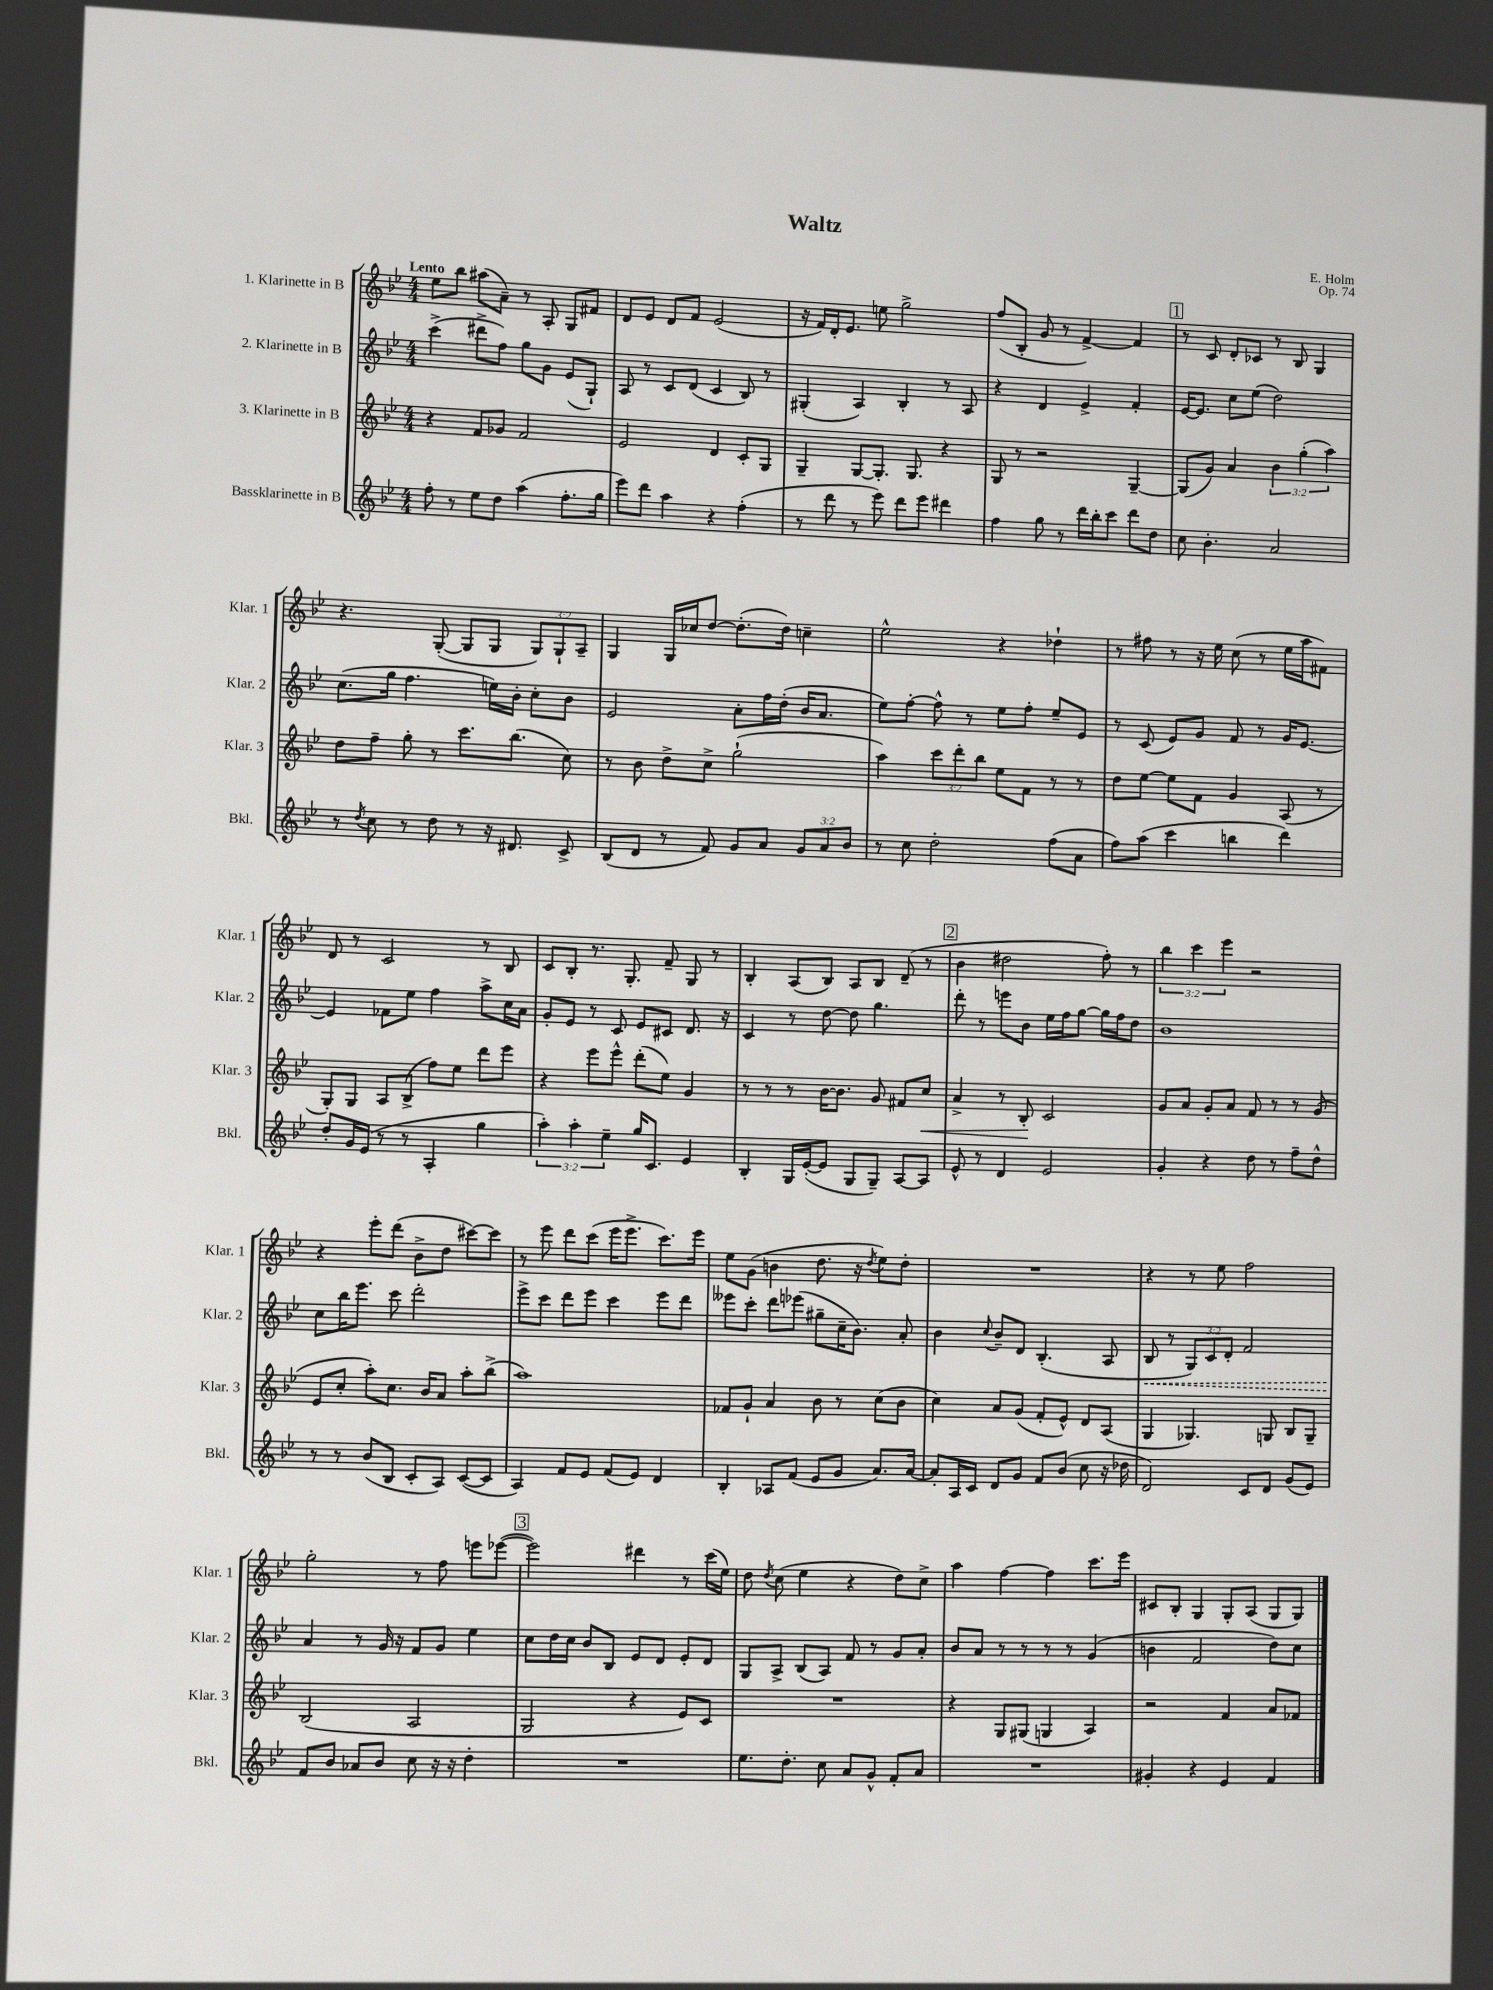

**kern	**kern	**kern	**kern
*staff4	*staff3	*staff2	*staff1
*clefG2	*clefG2	*clefG2	*clefG2
*k[b-e-]	*k[b-e-]	*k[b-e-]	*k[b-e-]
*M4/4	*M4/4	*M4/4	*M4/4
8ff'	4r	(4ccc^	8ee-
8r	.	.	8bb-
8ee-	8f	8ddd#^	(8aa#
8dd	8g-	8ff)	8a~)
(4aa	2f	8gg	8r
.	.	8g	8A'
8.ff'	.	(8e-	8G
.	.	8G`)	8f#
16gg	.	.	.
=	=	=	=
8eee-)	2e-	8A	8d
8ddd	.	8r	8e-
4aa	.	8c	8d
.	.	(8d	8f
4r	4d	4c	(2e-
(4ff'	8c'	8B-)	.
.	8G	8r	.
=	=	=	=
8r	4G~	(4G#'	16r
.	.	.	16f)
8ddd	.	.	16d'
.	.	.	8.e-
8r	[8G	4A)	.
8eee-)	8.G']	.	8ee
8ddd	.	4B-'	2gg^
.	8.G	.	.
8eee-	.	.	.
4ddd#	4r	8r	.
.	.	8A	.
=	=	=	=
4ff	8G	4r	(8ff
.	8r	.	8B-'
8gg	2r	4d	8g
8r	.	.	8r
16ddd	.	4e-^	[4f^)
16bb-'	.	.	.
8ccc	.	.	.
8ddd	[4G~	4f'	4f]
8dd	.	.	.
=	=	=	=
8cc	(8G]	[16e-	8r
.	.	8.e-]	.
4.b-'	8g)	.	8c
.	4a	8cc	8d'
.	.	(8ee-	8c-
2a	6b-	2dd)	8r
.	.	.	8B-
.	(6gg'	.	.
.	.	.	4G
.	6aa)	.	.
=	=	=	=
8r	8dd	(8.cc	4.r
8qdd	.	.	.
8cc	8ff~	.	.
.	.	16gg	.
8r	8gg'	4.ff	.
8dd	8r	.	([8G'
8r	8.ccc	.	8G]
16r	.	16ee)	8G
8.d#	(8.bb-	16b-'	.
.	.	8cc'	12G)
.	.	.	12G`
8c^	8cc)	8b-	.
.	.	.	12A~
=	=	=	=
(8B-	8r	2e-	4G
8d	8b-	.	.
8r	8dd^	.	16G
.	.	.	16cc-
8f)	8cc^	.	[8dd
8g	(2gg`	8a'	(8.dd']
8a	.	16ff	.
.	.	(16dd'	16dd)
12g	.	16b-	4cc~
.	.	8.a	.
12a	.	.	.
12b-	.	.	.
=	=	=	=
8r	4aa)	8ee-)	2ee-^^
8cc	.	[8ff'	.
2dd'	12ccc	8ff^^]	.
.	12ddd'	.	.
.	.	8r	.
.	12bb-	.	.
.	8ee-	8ee-	4r
.	8f	8ff'	.
(8ff	8r	8ee-~	4dd-`
8a	8r	8e-	.
=	=	=	=
8ff)	8dd	8r	8r
(8aa	[8ee-	(8c	8ff#
4ccc	8ee-]	8e-)	8r
.	8f	8g	16r
.	.	.	16ee-
4bb	4g	8f	(8cc
.	.	8r	8r
4ddd)	(8A	16g	16ee-
.	.	[8.e-	16aa
.	8r	.	8f#)
=	=	=	=
8dd'	8G')	4e-]	8d
16g	8G	.	8r
(16e-	.	.	.
8r	8A	8f-	2c
8r	(8B-^	8ee-	.
4A'	8ff)	4ff	.
.	8ee-	.	.
4gg	8ddd	8aa^	8r
.	8eee-	16cc	8B-
.	.	16a	.
=	=	=	=
6aa')	4r	8g'	8c
.	.	8e-	8B-'
6aa'	.	.	.
.	8eee-	8r	8.r
6ee-~	.	.	.
.	8eee-^^	8c	.
.	.	.	8.G'
16gg	(8ddd'	8e-	.
8.c	.	.	.
.	8ee-)	8c#	8f~
4e-	4g	8.d	8G
.	.	.	8r
.	.	16r	.
=	=	=	=
4B-'	8r	4c	4B-'
.	8r	.	.
16G	8r	8r	(8A
([16e-'	.	.	.
8e-]	[16b-	[8dd	8B-)
.	8.b-]	.	.
8G	.	8dd]	8A
8G~)	8g	4.gg	8B-
[8A	8f#	.	(8d~
8A]	8cc	.	8r
=	=	=	=
8e-^^	4a^	8ddd'	4b-
8r	.	8r	.
4d	8r	8eee	2dd#
.	8B-'	8b-	.
2e-	2c	16ee-	.
.	.	16ff	.
.	.	[8gg	.
.	.	16gg]	8ff')
.	.	16ff	.
.	.	8dd	8r
=	=	=	=
4g'	8g	1b-	6bb-
.	8a	.	.
.	.	.	6ccc
4r	8g'	.	.
.	.	.	6eee-
.	8a	.	.
8dd	8f	.	2r
8r	8r	.	.
8ff~	8r	.	.
8dd^^	(8g	.	.
=	=	=	=
8r	8e-	8cc	4r
8r	8cc'	16bb-	.
.	.	8.eee-	.
(8b-	8aa')	.	8eee-'
8B-	8.cc	8ccc	(8ddd
8c'	.	2ddd'	8b-^
.	16b-	.	.
8A)	8a	.	8dd
([8c	8aa'	.	[8ccc#)
8c]	(8bb-^	.	8ccc#]
=	=	=	=
4A)	1aa)	8eee-^	8r
.	.	8ccc	8eee-
8f	.	8ddd	8ddd
8e-	.	8eee-	(8ccc
(8f	.	4ccc	16eee-
.	.	.	8.eee-^
8e-)	.	.	.
4d	.	8eee-	8.ccc)
.	.	8ddd	.
.	.	.	16eee-
=	=	=	=
4B-'	8f-	8eee--	8ee-
.	8g`	8ccc'	(8g
8A-	4a	8ddd	4b
(8f	.	(8eee-	.
8e-	8b-	8gg#~	8.dd
8g	8r	16cc~	.
.	.	8.b-)	16r
.	.	.	8qdd
8.a)	(8cc	.	8ee-)
.	8b-	8a'	8dd'
[16a	.	.	.
=	=	=	=
8a']	4cc)	4b-	1r
16A	.	.	.
16c	.	.	.
.	.	8qqcc	.
8d	8a	8b-~	.
8g	(8g	8d	.
8f	8f'	(4.B-'	.
(8b-	8e-^^)	.	.
8cc	8d	.	.
16r	(8A	8A	.
16dd-	.	.	.
=	=	=	=
2d)	4G	8B-	4r
.	.	8r	.
.	4.G-)	12G)	8r
.	.	12c	.
.	.	.	8ee-
.	.	12d'	.
8c	.	2f	2ff
8d	8G	.	.
(8g	8B-	.	.
8e-)	8G~	.	.
=	=	=	=
8f	(2B-	4a	2gg'
8b-	.	.	.
8a-	.	8r	.
8b-	.	16g	.
.	.	16r	.
8cc	2A	8f	8r
16r	.	8g	8ff
16r	.	.	.
4dd'	.	4ee-	8eee
.	.	.	([8eee-
=	=	=	=
1r	2G	8cc	2eee-])
.	.	16dd	.
.	.	16cc	.
.	.	8b-	.
.	.	8B-	.
.	4r	8e-	4ddd#
.	.	8d	.
.	8e-)	8e-'	8r
.	8c	8d	(16ccc
.	.	.	16ee-)
=	=	=	=
8.ee-	1r	8G	8dd
.	.	.	8qdd
.	.	8A^	(8cc
8.dd'	.	.	.
.	.	(8B-	4ee-
8cc	.	8A)	.
8a	.	8f	4r
8g^^	.	8r	.
8f'	.	8g	8dd)
8a	.	8a'	8cc^
=	=	=	=
1r	4r	8b-	4aa
.	.	8a	.
.	8G	8r	[4ff
.	(8G#	8r	.
.	4G	8r	4ff]
.	.	8r	.
.	4A)	(4g	8.ccc
.	.	.	16eee-
=	=	=	=
4g#'	2r	4b	8c#
.	.	.	8B-'
4r	.	2f	4G
4e-	4f	.	8G'
.	.	.	(8A
4f	8a	8dd)	8G
.	8f-	8cc	8G)
==	==	==	==
*-	*-	*-	*-
